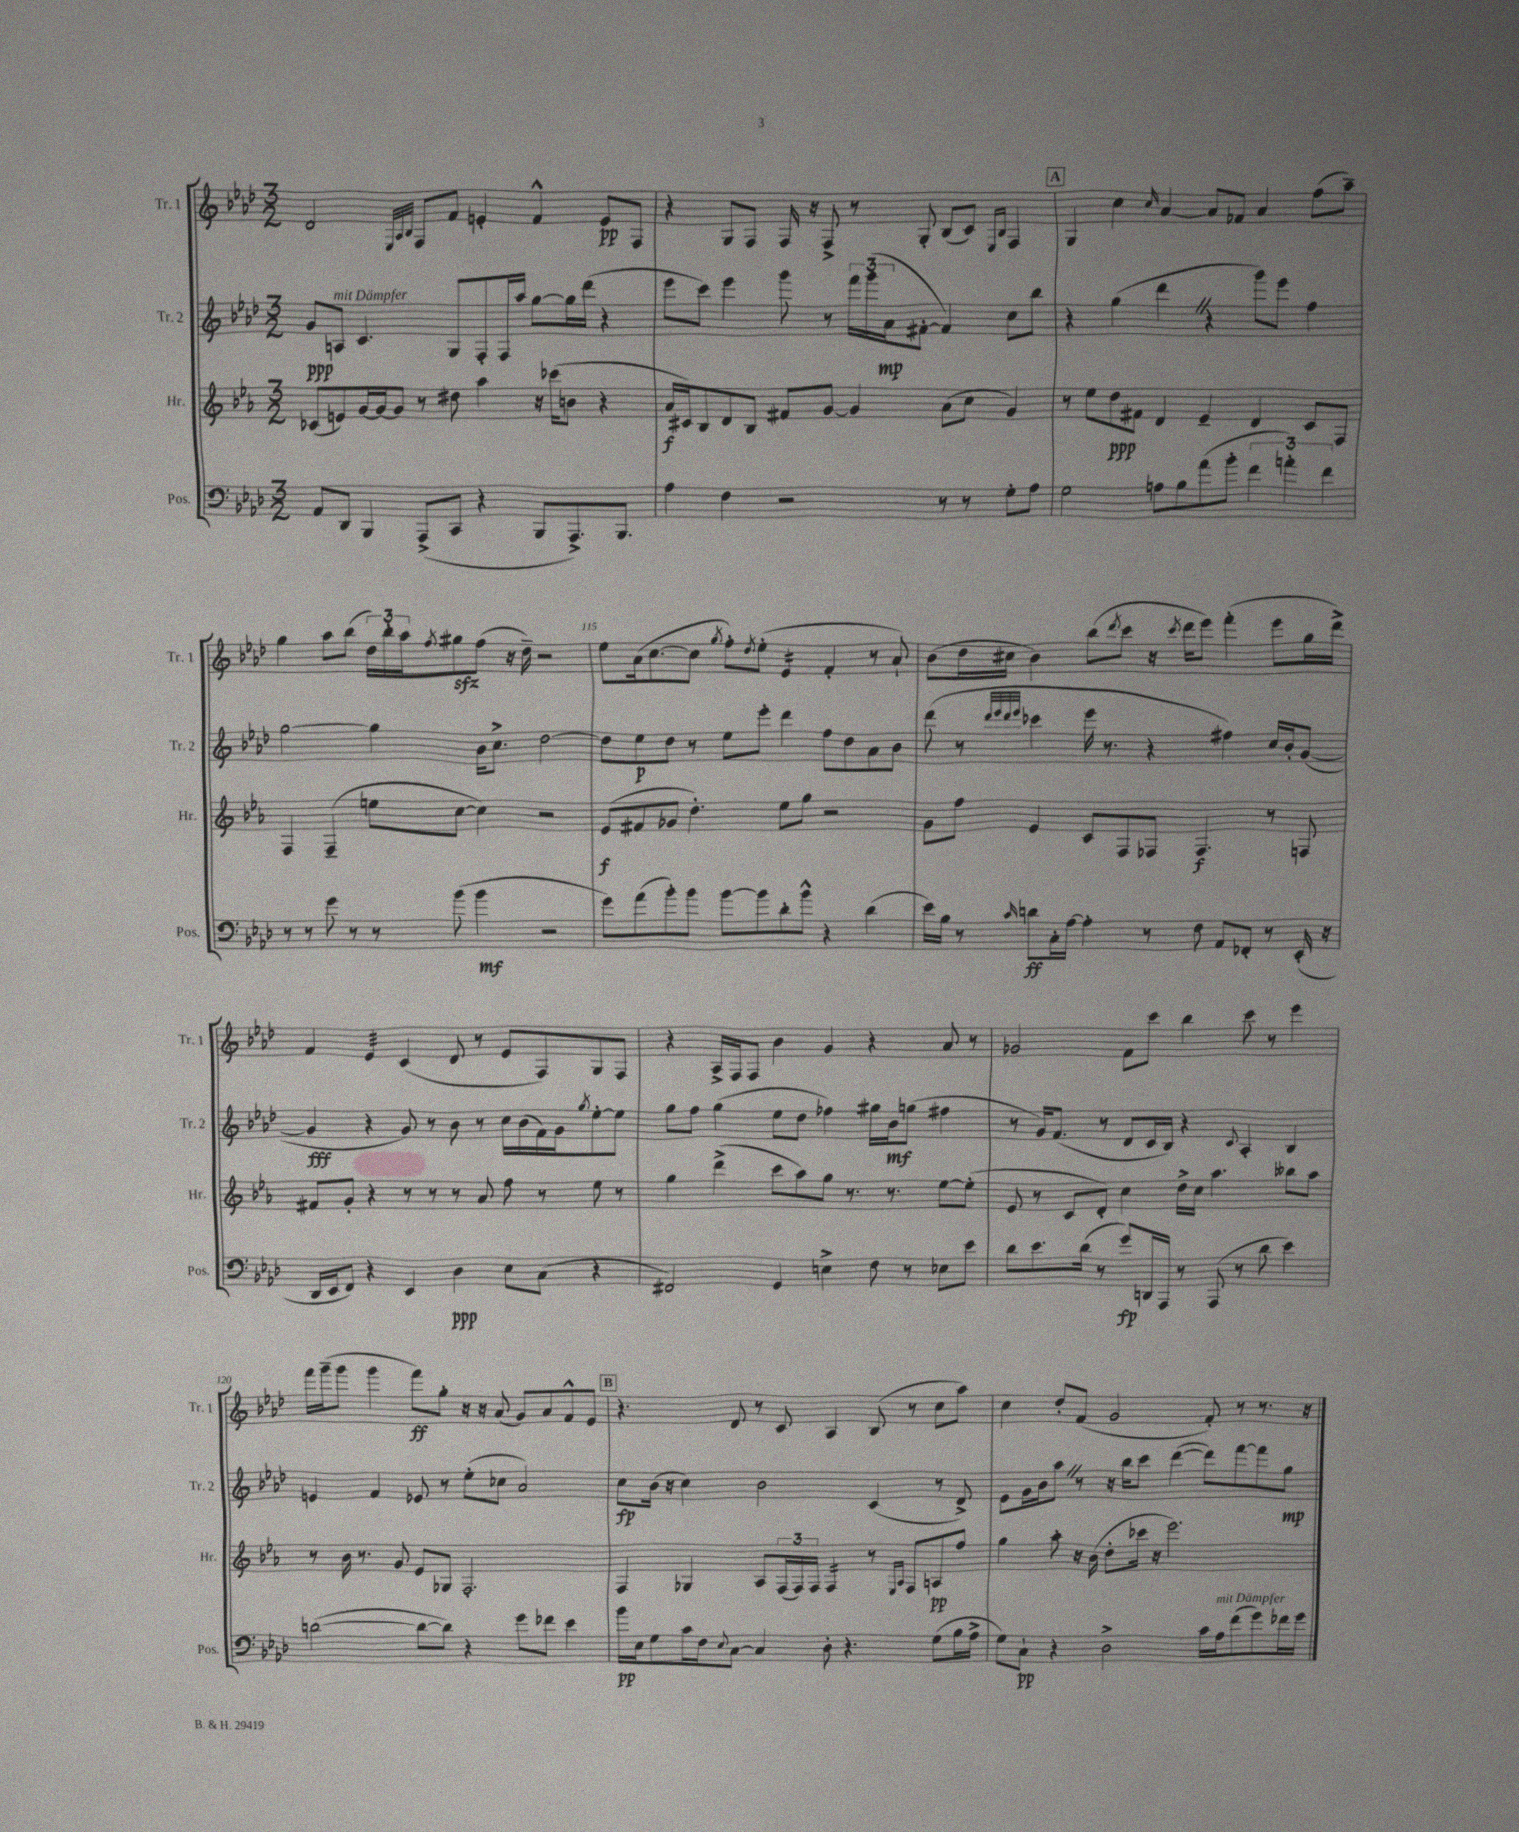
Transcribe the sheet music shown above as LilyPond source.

<<
\new StaffGroup <<
\new Staff = "s0" \with { instrumentName = "Tr. 1" shortInstrumentName = "Tr. 1" } {
    \clef treble \key aes \major \numericTimeSignature \time 3/2
    des'2 \grace { ees32 aes32 bes32 } f8 f'8 e'4-. f'4-^ e'8\pp f8 |
    r4 g8 f8 f16 r16 f8-> r8 g8-. bes8( c'8) \grace { ees16 bes16 } f4 |
    \mark \markup { \box "A" } g4 c''4 \grace { c''16 } aes'4~ aes'8 fes'8 aes'4 f''8( aes''8--) |
    g''4 aes''8 bes''8( \tuplet 3/2 { des''16) bes''16-. aes''16 } \acciaccatura { f''8 } gis''8\sfz f''8( r16 des''16--) r2 |
    ees''8 aes'16( c''8.~ c''8 \acciaccatura { g''8 } f''8-.) \acciaccatura { des''8 } ees''8-.( ees'4:16 f'4-. r8 aes'8-!) |
    bes'8( des''16 cis''16 bes'4) bes''8( \acciaccatura { des'''8 } c'''8 r16 \acciaccatura { c'''8 } des'''16 ees'''8) f'''4-.( ees'''8 g''16 des'''16->) |
    f'4 ees'4:32 c'4( des'8 r8 ees'8 f8) g8 f8 |
    r4 aes16-> f16 f8 bes'4 g'4 r4 aes'8 r8 |
    ges'2 f'8 c'''8 bes''4 c'''8 r8 ees'''4 |
    f'''16 g'''16--( g'''8 g'''4 f'''8\ff) g''8-. r16 r16 aes'8( g'8) aes'8 f'8-^ ees'8 |
    \mark \markup { \box "B" } r4. des'8 r8 c'8 aes4 bes8( r8 c''8 aes''8) |
    c''4 des''8-. f'8( g'2 f'8-.) r8 r8. r16 \bar "|." |
}
\new Staff = "s1" \with { instrumentName = "Tr. 2" shortInstrumentName = "Tr. 2" } {
    \clef treble \key aes \major \numericTimeSignature \time 3/2
    g'8\ppp a8^\markup { \italic "mit Dämpfer" } c'4. g8 f8-. f16 aes''16 g''8~ g''16 des'''16( r4 |
    ees'''8 c'''8) ees'''4 g'''8 r8 \tuplet 3/2 { f'''16 g'''16( aes'16\mp } fis'8~-. fis'4) c''8 bes''8 |
    \mark \markup { \box "A" } r4 g''4( des'''4 \once \override BreathingSign.text = \markup { \musicglyph "scripts.caesura.straight" } \breathe r4 g'''8) ees'''8 f''4 |
    g''2~ g''4 bes'16 c''8.-> des''2~ |
    des''8 ees''8\p des''8 r8 ees''8 ees'''8-. des'''4 f''8 des''8 aes'8 bes'8 |
    des'''8( r8 \grace { des'''32 ees'''32 des'''32 ees'''32 } ces'''4 ees'''16 r8. r4 fis''4) c''16 bes'16-. g'8~( |
    g'4\fff r4 g'8) r8 bes'8 r8 c''16 bes'16( f'16) g'16 \acciaccatura { g''8 } ees''8~-. ees''8 |
    g''8 f''8 g''4( ees''8 des''8 fes''4) gis''16 bes'16\mf g''8( fis''4 |
    r8 g'16) f'8.( r8 des'8 c'16 bes16) r4 \appoggiatura { c'8 } aes4-. bes4 |
    e'4 f'4 ees'8 r8 ees''8-.( ces''8 aes'2) |
    \mark \markup { \box "B" } c''8\fp bes'16( r16 c''4) bes'2 c'4( r8 des'8->) |
    ees'8 g'16 bes'16 aes''8 \once \override BreathingSign.text = \markup { \musicglyph "scripts.caesura.straight" } \breathe r8 r16 bes''16 c'''8 des'''4~( des'''8) f'''8~ f'''8 g''8\mp \bar "|." |
}
\new Staff = "s2" \with { instrumentName = "Hr." shortInstrumentName = "Hr." } {
    \clef treble \key ees \major \numericTimeSignature \time 3/2
    ces'8( e'8) g'16~ g'16~ g'8 r8 dis''8 aes''4 r16 ces'''16( b'8 r4 |
    aes'16\f cis'16) bes8 d'8 bes8 fis'8 g'8~ g'4 aes'8( c''8 g'4) |
    \mark \markup { \box "A" } r8 ees''8 d''8\ppp fis'8 d'4 ees'4-- d'4 c'8 f8 |
    f4 f4--( e''8 c''8~ c''4) r2 |
    ees'8\f( fis'8 ges'8 d''4.-.) ees''8 g''8 r2 |
    g'8 f''8 ees'4 c'8 f8 fes8 fes4.\f r8 f8 |
    fis'8 g'8-. r4 r8 r8 r8 aes'8 f''8 r8 ees''8 r8 |
    g''4 d'''4->( c'''8 aes''8) g''8 r8. r8. ees''8~ ees''8-.( |
    ees'8 r8 c'8 d'8-.) c''4 d''16-> c''16 aes''4. beses''8 aes''8 |
    r8 bes'16 r8. g'8 ees'8 ges8 f2.-. |
    \mark \markup { \box "B" } f4 ges4 aes8 \tuplet 3/2 { f16( f16) f16 } f4:16 r8 \grace { ees16 aes16 } f8 a8\pp f''8 |
    g''4 aes''8-. r16 bes'16( d''8-. ces'''16 r16 ees'''2.) \bar "|." |
}
\new Staff = "s3" \with { instrumentName = "Pos." shortInstrumentName = "Pos." } {
    \clef bass \key aes \major \numericTimeSignature \time 3/2
    aes,8 des,8 bes,,4 aes,,8->( c,8 r4 bes,,8 aes,,8.->) bes,,8. |
    aes4 f4 r2 r8 r8 g8-. aes8 |
    \mark \markup { \box "A" } g2 a8 bes8 aes'8( bes'8-. \tuplet 3/2 { f'4 a'4-.) f'4 } |
    r8 r8 g'8 r8 r8 bes'8( bes'4\mf r2 |
    g'8) aes'8( bes'8-.) bes'8 bes'8~ bes'8 des'8-. bes'8-^ r4 des'4( |
    ees'16) bes16 r8 \grace { c'16 } d'8\ff c16-. aes16~ aes4-. r8 f8 aes,8 fes,8-. r8 ees,16-.( r16 |
    des,16 ees,16 f,8) r4 ees,4 des4\ppp ees8 c8( r4 |
    fis,2) g,4 e4-> f8 r8 ees8 ees'8 |
    des'8 ees'8. des'16( r8 g'8\fp) d,16 aes,,16 r8 aes,,8( r8 des'8 ees'4) |
    d'2~( d'8~ d'8) r4 g'8 fes'8 ees'4 |
    \mark \markup { \box "B" } bes'16\pp ees16 g8 c'16 f16 \appoggiatura { ees8 } c8~ c4 des8-. r4. g8( bes16 aes16-> |
    g8) c8-!\pp r4 des2-> c'16 aes16^\markup { \italic "mit Dämpfer" } f'8( g'8) fes'16 g'16 \bar "|." |
}
>>
>>
\layout { \context { \Score currentBarNumber = #111 \override BarNumber.break-visibility = ##(#f #t #t) barNumberVisibility = #(every-nth-bar-number-visible 5) } }
